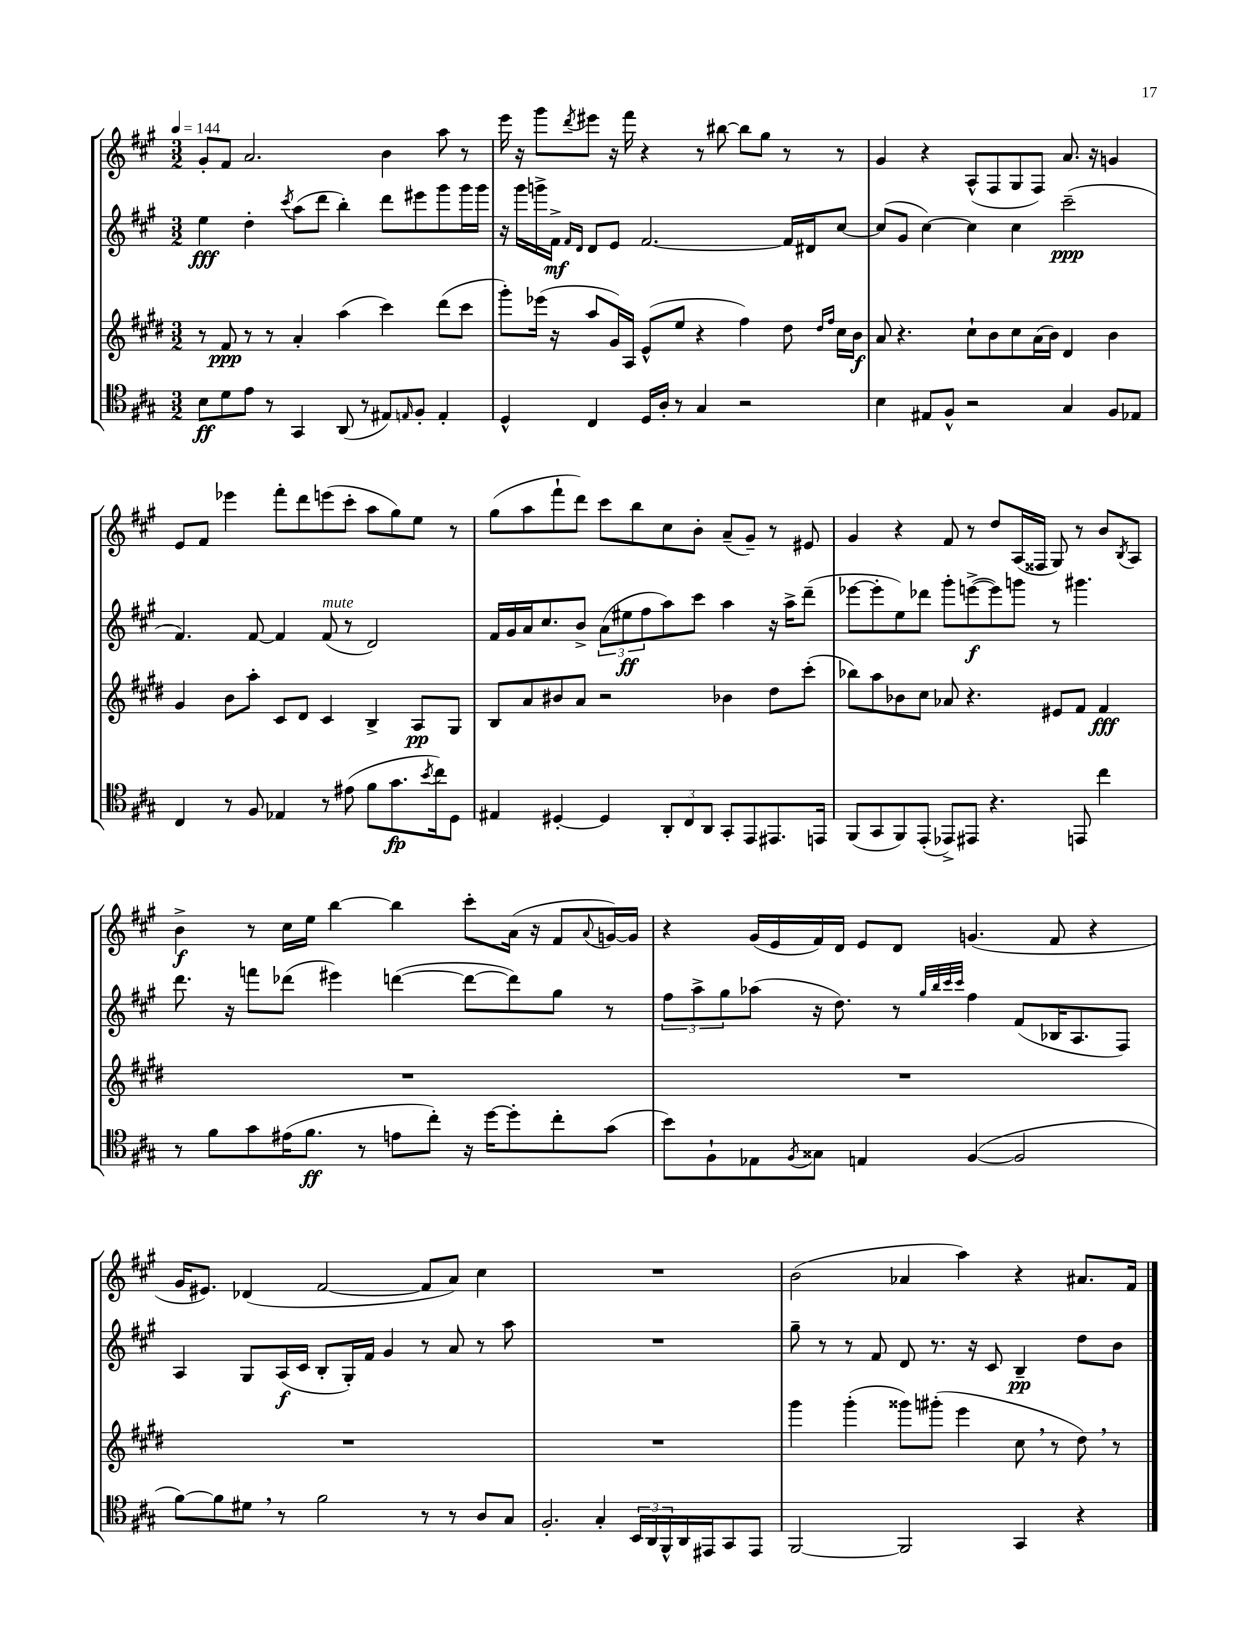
<<
\new StaffGroup <<
\new Staff = "s0" {
    \clef treble \key a \major \numericTimeSignature \time 3/2 \tempo 4 = 144
    gis'8-. fis'8 a'2. b'4 a''8 r8 |
    e'''16 r16 gis'''8 \acciaccatura { d'''8 } eis'''8 r16 fis'''16 r4 r8 bis''8~ bis''8 gis''8 r8 r8 |
    gis'4 r4 a8-^( fis8 gis8 fis8) a'8. r16 g'4 |
    e'8 fis'8 ees'''4 fis'''8-. d'''8 e'''8( cis'''8-. a''8 gis''8) e''8 r8 |
    gis''8( a''8 fis'''8-! d'''8) cis'''8 b''8 cis''8 b'8-. a'8--( gis'8--) r8 eis'8 |
    gis'4 r4 fis'8 r8 d''8 a16( fisis16 gis8) r8 b'8 \acciaccatura { b8 } a8 |
    b'4->\f r8 cis''16 e''16 b''4~ b''4 cis'''8-. a'16( r16 fis'8 \appoggiatura { a'8 } g'16~) g'16 |
    r4 gis'16( e'16 fis'16) d'16 e'8 d'8 g'4.( fis'8 r4 |
    gis'16 eis'8.) des'4( fis'2~ fis'8 a'8) cis''4 |
    R1. |
    b'2( aes'4 a''4) r4 ais'8. fis'16 \bar "|." |
}
\new Staff = "s1" {
    \clef treble \key a \major \numericTimeSignature \time 3/2
    e''4\fff d''4-. \acciaccatura { cis'''8 } a''8( d'''8 b''4-.) d'''8 eis'''8 gis'''8 gis'''16 gis'''16 |
    r16 gis'''16 g'''16-> fis'16->\mf \grace { fis'16 d'16 } d'8 e'8 fis'2.~ fis'16 dis'16 cis''8~ |
    cis''8( gis'8 cis''4~) cis''4 cis''4 cis'''2--\ppp( |
    fis'4.) fis'8~ fis'4 fis'8^\markup { \italic "mute" }( r8 d'2) |
    fis'16 gis'16 a'16 cis''8. b'8-> \tuplet 3/2 { a'8( eis''8\ff fis''8 } a''8) cis'''8 a''4 r16 a''16-> d'''8--( |
    ees'''8~ ees'''8-. e''8) des'''8 gis'''8-. e'''8~->\f( e'''8) g'''8 r8 gis'''4. |
    d'''8. r16 f'''8 des'''8( eis'''4) d'''4~( d'''8~ d'''8) gis''8 r8 |
    \tuplet 3/2 { fis''8 a''8-> gis''8 } aes''8( r16 d''8.) r8 \grace { gis''32 b''32 cis'''32 cis'''32 } fis''4 fis'8( bes16 a8. fis8) |
    a4 gis8 a16\f( cis'16 b8-. gis16-.) fis'16 gis'4 r8 a'8 r8 a''8 |
    R1. |
    gis''8-- r8 r8 fis'8 d'8 r8. r16 cis'8 b4--\pp d''8 b'8 \bar "|." |
}
\new Staff = "s2" {
    \clef treble \key e \major \numericTimeSignature \time 3/2
    r8 fis'8\ppp r8 r8 a'4-. a''4( cis'''4) dis'''8( cis'''8 |
    gis'''8-.) ees'''16( r16 a''8 gis'16) a16 e'8-^( e''8 r4 fis''4) dis''8 \grace { dis''16 fis''16 } cis''16 b'16\f |
    a'8 r4. cis''8-! b'8 cis''8 a'16( b'16) dis'4 b'4 |
    gis'4 b'8 a''8-. cis'8 dis'8 cis'4 b4-> a8\pp gis8 |
    b8 a'8 bis'8 a'8 r2 bes'4 dis''8 cis'''8-.( |
    bes''8) a''8 bes'8 cis''8 aes'8 r4. eis'8 fis'8 fis'4\fff |
    R1. |
    R1. |
    R1. |
    R1. |
    gis'''4 gis'''4-.( gisis'''8) gis'''8-.( e'''4 cis''8 \breathe r8 dis''8) \breathe r8 \bar "|." |
}
\new Staff = "s3" {
    \clef tenor \key a \major \numericTimeSignature \time 3/2
    b8\ff d'8 e'8 r8 gis,4 a,8( r8 eis8) \grace { e16 } fis8-. e4-. |
    d4-^ cis4 d16 a16-. r8 gis4 r2 |
    b4 eis8 fis8-^ r2 gis4 fis8 ees8 |
    cis4 r8 fis8 ees4 r8 eis'8( fis'8 gis'8.\fp \acciaccatura { b'8 } cis''16) d8 |
    eis4 dis4~-. dis4 \tuplet 3/2 { a,8-. cis8 a,8 } gis,8-. e,8 eis,8. e,16 |
    fis,8( gis,8 fis,8) e,8-.( ees,8->) eis,8 r4. e,8 cis''4 |
    r8 fis'8 gis'8 eis'16( fis'8.\ff r8 e'8 cis''8-.) r16 d''16~ d''8-. cis''8-. gis'8( |
    b'8) fis8-! ees8 \acciaccatura { fis8 } gisis8 e4 fis4~( fis2 |
    fis'8~) fis'8 dis'8 \breathe r8 fis'2 r8 r8 a8 gis8 |
    fis2.-. gis4-. \tuplet 3/2 { b,16 a,16 fis,16-^ } a,16 eis,16 gis,8 eis,8 |
    fis,2~ fis,2 gis,4 r4 \bar "|." |
}
>>
>>
\layout { \context { \Score \remove "Bar_number_engraver" } }
